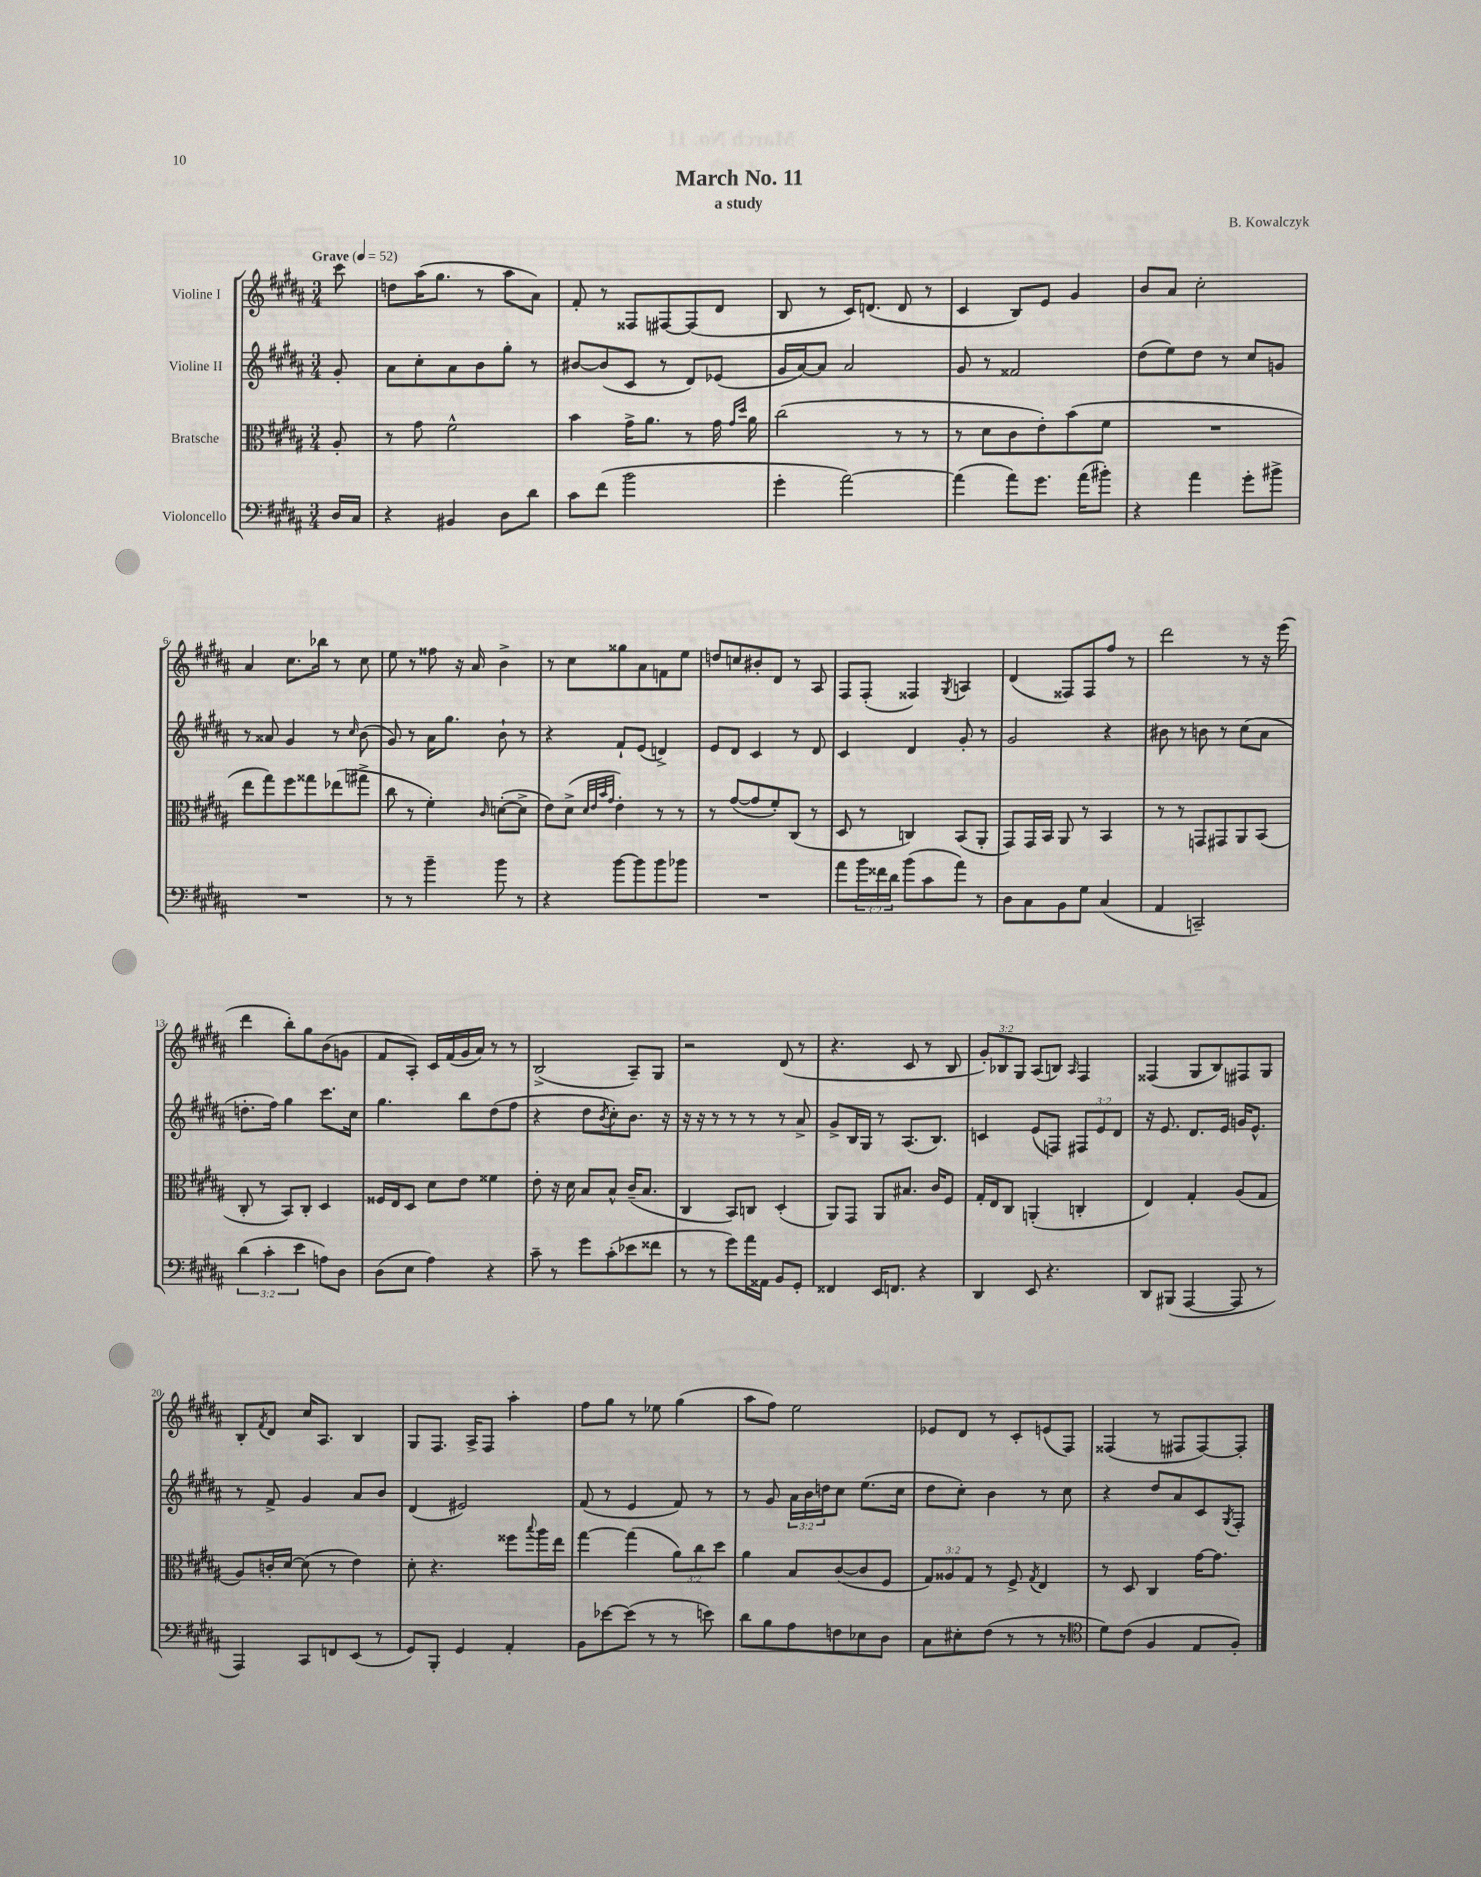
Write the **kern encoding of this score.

**kern	**kern	**kern	**kern
*staff4	*staff3	*staff2	*staff1
*clefF4	*clefC3	*clefG2	*clefG2
*k[f#c#g#d#a#]	*k[f#c#g#d#a#]	*k[f#c#g#d#a#]	*k[f#c#g#d#a#]
*M3/4	*M3/4	*M3/4	*M3/4
*MM52	*MM52	*MM52	*MM52
16D#/LL	8A#'/	8g#'/	8ccc#\
16C#/JJ	.	.	.
=	=	=	=
4r	8r	8a#\L	8dd\L
.	8g#\	8cc#'\	(16aa#\K
.	.	.	8.gg#\J
4BB#/	2f#^^\	8a#\	.
.	.	8b\	8r
8D#\L	.	8gg#'\J	8aa#\L
8d#\J	.	8r	8a#\J)
=	=	=	=
8c#\L	4b\	[8b#/L	8f#'/
(8f#\J	.	(8b#/]	8r
2b\	16g#^\LK	8c#/J	8F##/L
.	8.a#\J	.	.
.	.	8r	[8F#/
.	8r	8d#/L)	(8F#/]
.	16g#\	(8e-/J	8d#/J
.	16qqg#/LL	.	.
.	16qqdd#/JJ	.	.
.	16a#\	.	.
=	=	=	=
4g#'\	(2cc#\	16g#/LL	8B/
.	.	[16a#/J)	.
.	.	8a#/]J	8r
[2a#\)	.	2a#/	16c#/LK)
.	.	.	(8.d/J
.	8r	.	8d/
.	8r	.	8r
=	=	=	=
(4a#\]	8r	8g#/	4c#/
.	8d#\L	8r	.
8a#\L)	8c#\	2f##/	8B/L)
8.g#\J	8e'\)	.	8e/J
.	(8b\	.	4g#/
(16a#\LK	.	.	.
8b#'\J)	8f#\J	.	.
=	=	=	=
4r	2.r	(8dd#\L	8b/L
.	.	8ee\)	8a#/J
4a#\	.	8dd#\J	2cc#'\
.	.	8r	.
8g#'\L	.	8cc#/L	.
8b#^\J	.	8g/J	.
=	=	=	=
2.r	8ee\L	8r	4a#/
.	8gg#\)	8a##/	.
.	8ff#\	4g#/	8.cc#\L
.	8gg##\	.	.
.	.	.	16bb-\Jk
.	(8ee-\	8r	8r
.	.	16qqcc#/	.
.	8gg#^\J	(8b\	8cc#\
=	=	=	=
8r	8cc#\	8g#/)	8ee\
8r	8r	8r	8r
4b~\	4f#'\)	16a#\LK	8ff##\
.	.	8.gg#\J	.
.	.	.	16r
.	.	.	16a#/
.	16qqc#/	.	.
8b\	([8d'\L	8b`\	4b^\
8r	8d^\]J	8r	.
=	=	=	=
4r	8e\L)	4r	8r
.	(8d#^\J	.	8cc#\L
.	32qqd#/LLL	.	.
.	32qqe/	.	.
.	32qqb/	.	.
.	32qqg#/JJJ	.	.
[8b\L	4e'\)	8f#`/L	8gg##\
8b\]	.	(8e/J	8a#\
8b\	8r	4d^/)	8f\
8b-\J	8r	.	8ee\J
=	=	=	=
2.r	8r	8e/L	8dd/L
.	([8g#/L	8d#/J	8cc/
.	8g#/]	4c#/	8b#'/
.	8f#'/)	.	8d#/J
.	(8C#/J	8r	8r
.	8r	8d#/	8A#/
=	=	=	=
8a#\L	8D#/	4c#/	8F#/L
24b\L	8r	.	(8F#'/J
24f##\	.	.	.
24d#\JJ	.	.	.
(8b\L	4C/)	4d#/	4F##/)
8c#\	.	.	.
.	.	.	8qG#/
8a#\J)	(8BB/L	8g#'/	4A/
8r	8AA#'/J	8r	.
=	=	=	=
8D#\L	8GG#/L)	2g#/	(4d#/
8C#\	16GG#/L	.	.
.	16BB/JJ	.	.
8BB\	8AA#/	.	8F##/L)
8G#\J	8r	.	8F##/
(4C#/	4BB/	4r	8ff#/J
.	.	.	8r
=	=	=	=
4AA#/	8r	8b#\	2ddd#\
.	8r	8r	.
2CC~/)	8GG/L	8b\	.
.	8GG#/	8r	.
.	8AA#/	(8cc#\L	8r
.	(8BB/J	8a#\J	16r
.	.	.	(16eee\
=	=	=	=
(6d#\	8C#'/	8.dd'\L	4ddd#\
.	8r	.	.
6c#'\	.	.	.
.	.	16ff#\Jk)	.
.	8BB/L)	4gg#\	8bb'\L)
6e\	.	.	.
.	8C#'/J	.	8gg#\
8A\L)	4D#/	8.ccc#\L	(8b\
8D#\J	.	.	8g\J
.	.	16cc#\Jk	.
=	=	=	=
(8D#\L	16F##/LL	4.gg#\	8f#/L
.	16E/J	.	.
8E\J	8D#/J	.	8A#'/J)
4A#\)	8d#\L	.	16c#/LL
.	.	.	(16f#/
.	8e\J	8bb\L	16g#/
.	.	.	16a#/JJ)
4r	4f##\	(8dd#\	8r
.	.	8ff#\J	8r
=	=	=	=
8c#~\	8e'\	4r	(2B^/
8r	16r	.	.
.	16d#\	.	.
8g#\L	8B/L	8dd#\L	.
.	.	8qb/	.
(8c#'\	8B^^/J	8cc#'\)	.
8e-\	(16c#~/LK	8.b\J	8A#~/L)
.	8.B/J	.	.
8f##\J	.	.	8G#/J
.	.	16r	.
=	=	=	=
8r	4C#/	16r	2r
.	.	16r	.
8r	.	8r	.
8g#\L)	8BB/L)	8r	.
16a#\L	8C/J	8r	.
16AA##\JJ	.	.	.
8BB/L	(4D#'/	8r	(8d#/
8GG#'/J	.	8a#^/	8r
=	=	=	=
4FF##/	8AA#/L)	8g#^/L	4.r
.	8GG#/J	16B/L	.
.	.	16G#/JJ	.
16EE/LK	8AA#/L	8r	.
8.FF/J	.	.	.
.	8.B#/J	(8.A#/L	8c#/
4r	.	.	8r
.	16c#/LK	8.B/J)	.
.	8F#/J	.	8B/
=	=	=	=
4DD#/	16G#'/LL	4c/	12g#'/L)
.	16E/J	.	.
.	.	.	12B-/
.	8C#/J	.	.
.	.	.	12G#/J
8EE/	(4AA'/	(8e/L	(8A#/L
4.r	.	8F/J)	8B/J)
.	.	.	16qqA#/
.	4C'/	12F#/L	4F#/
.	.	12e/	.
.	.	12d#/J	.
=	=	=	=
8DD#/L	4E/)	16r	(4F##/
.	.	8.e/	.
(8BBB#/J	.	.	.
[4AAA#/	4G#'/	8.d#/L	8G#/L
.	.	.	8B/)
.	.	16e/Jk	.
8AAA#/]	(8A#/L	16g/LK	8F#/
.	.	8.e^^/J	.
8r	8G#/J	.	8G#/J
=	=	=	=
4AAA#/)	8A#/L)	8r	8B'/L
.	.	.	8qf#/
.	16c'/L	8f#^/	8d#/J
.	[16d#/JJ	.	.
8CC#/L	(8d#\]	4g#/	16cc#/LK
.	.	.	8.A#/J
8FF/	8r	.	.
(8EE/J	4e\)	8a#/L	4B/
8r	.	8b/J	.
=	=	=	=
8GG#/L)	8d#'\	(4d#/	8G#/L
8BBB'/J	4.r	.	8.F#/J
4GG#/	.	2e#/)	.
.	.	.	16A#^/LK
.	.	.	8F#/J
4AA#'/	8ff##\L	.	4aa#'\
.	8qqbb/	.	.
.	16aa#\L	.	.
.	16ee\JJ	.	.
=	=	=	=
8BB\L	[4gg#\	(8f#/	8ff#\L
[8e-\	.	8r	8gg#\J
(8e-\]J	(4gg#\]	4e/	8r
8r	.	.	8ee-\
8r	12a#\L)	8f#/)	(4gg#\
.	12cc#\	.	.
8e\)	.	8r	.
.	12dd#\J	.	.
=	=	=	=
8d#\L	4a#\	8r	8aa#\L
8B\	.	8g#/	8ff#\J)
8A#\	8B/L	24a#\LL	2ee\
.	.	24b\	.
.	.	24dd\J	.
8F\	([8c#/	8cc#\J	.
8E-\	8c#/]	(8.ee\L	.
8D#\J	8F#/J	.	.
.	.	16cc#\Jk	.
=	=	=	=
8C#\L	12G#/L)	8dd#\L	8e-/L
.	12A##/	.	.
8E#'\	.	8cc#'\J)	8d#/J
.	12G#/J	.	.
(8F#\J	8r	4b\	8r
8r	8F#^/	.	8c#'/L
.	8qG#/	.	.
8r	4E/	8r	(8e/
8r	.	8cc#\	8F#/J)
=	=	=	=
*clefC4	*	*	*
8d#\L)	8r	4r	(4F##/
(8c#\J	8D#/	.	.
4F#/	4C#/	8dd#/L	8r
.	.	8a#/	8F#/L
8E/L	[16g#\LK	8c#/	[8F#/)
.	8.g#\]J	.	.
.	.	8qG#/	.
8F#'/J)	.	8F#'/J	8F#'/]J
==	==	==	==
*-	*-	*-	*-
